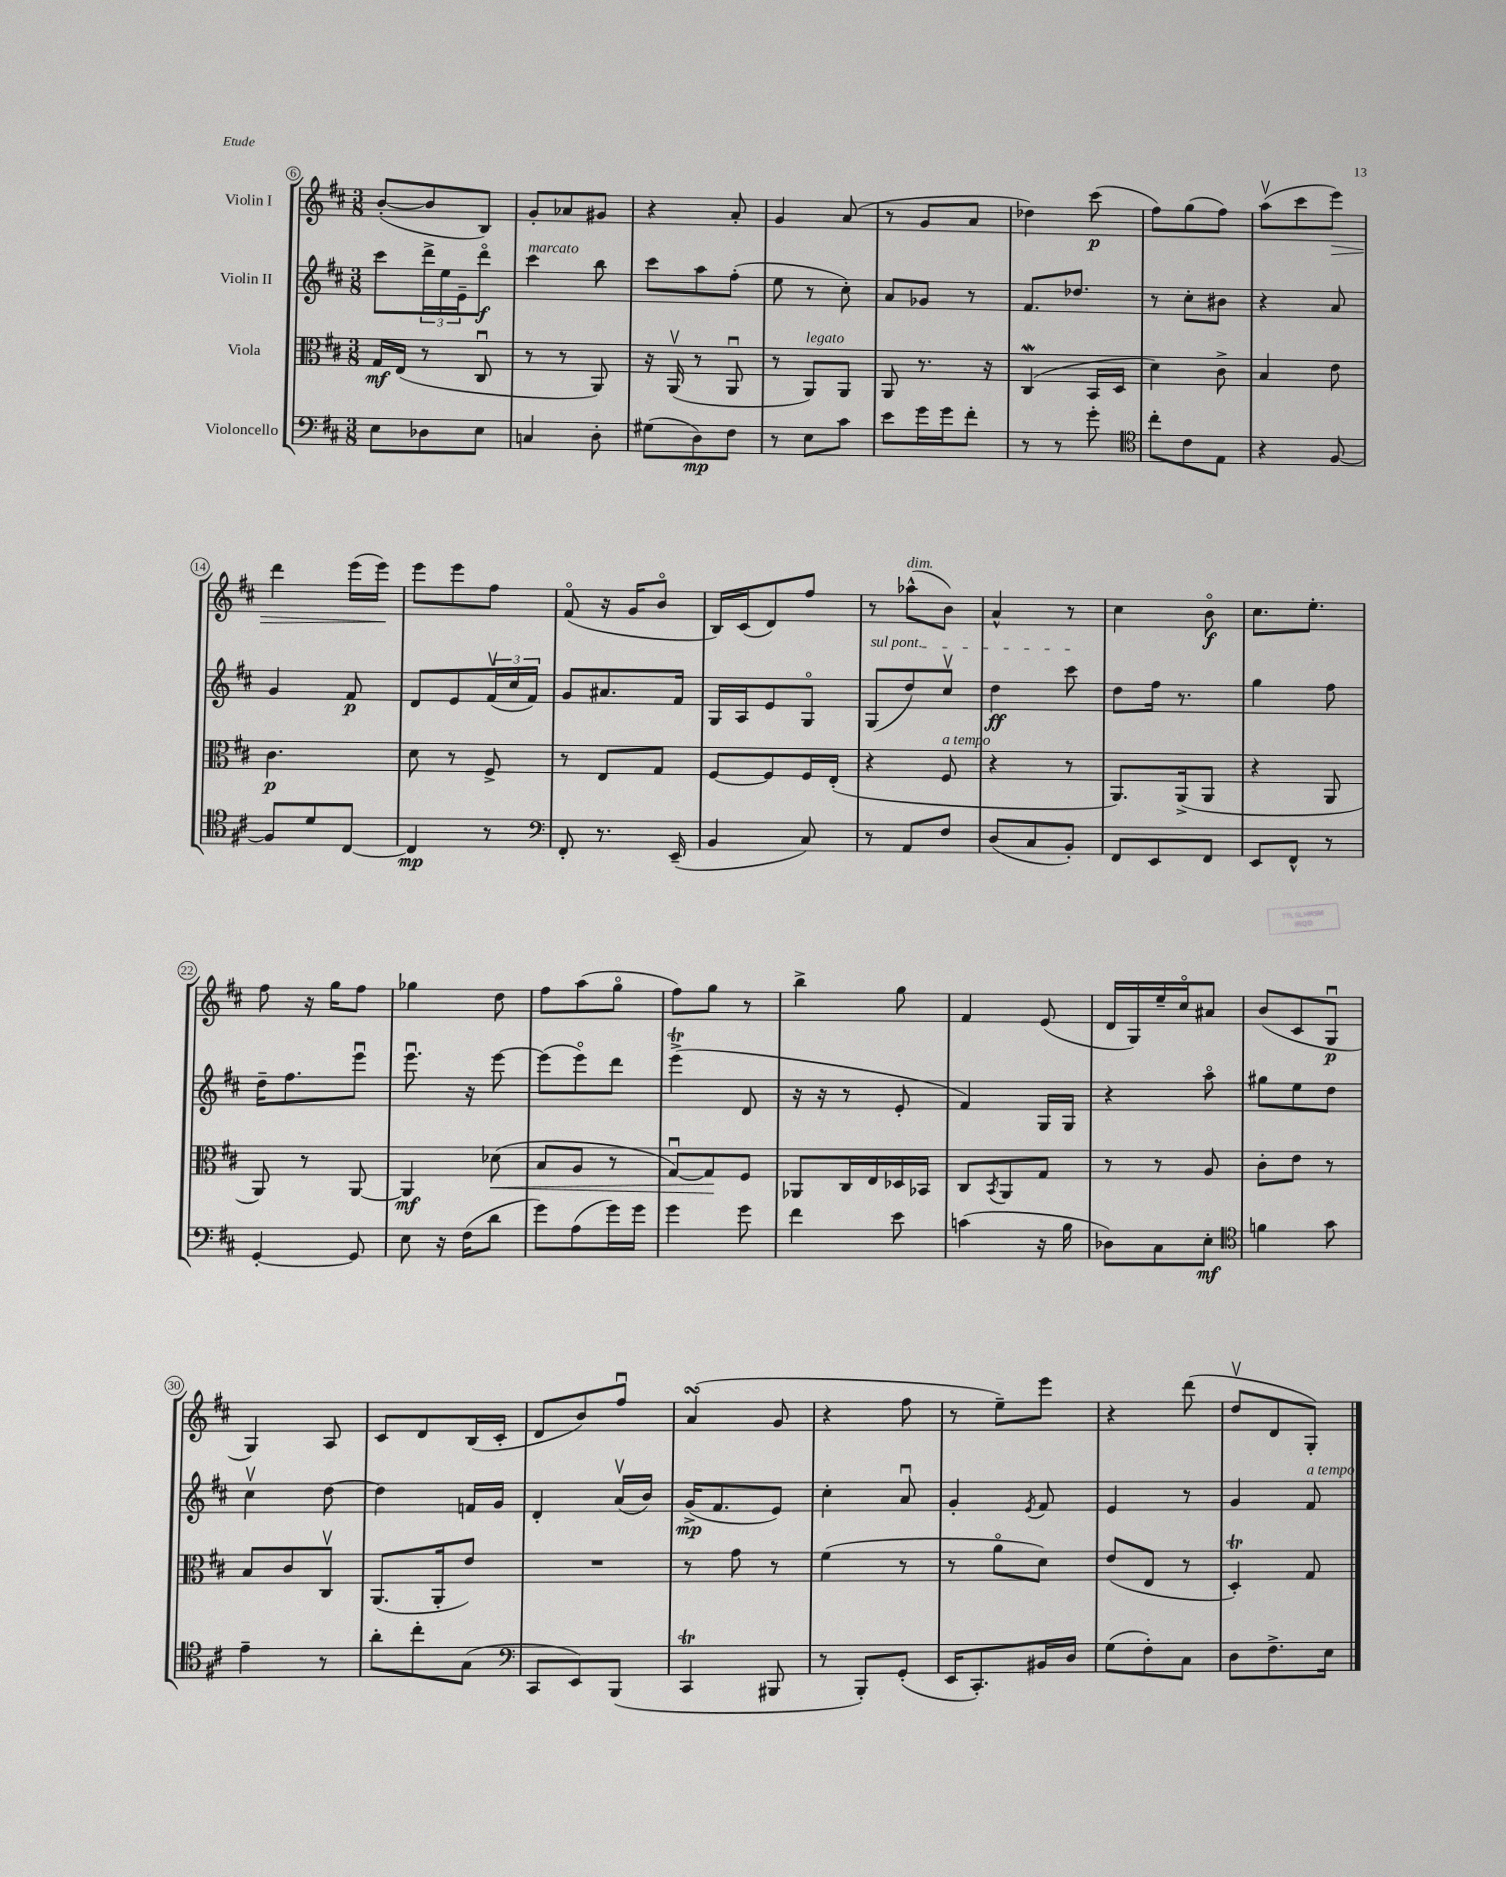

**kern	**kern	**kern	**kern
*staff4	*staff3	*staff2	*staff1
*clefF4	*clefC3	*clefG2	*clefG2
*k[f#c#]	*k[f#c#]	*k[f#c#]	*k[f#c#]
*M3/8	*M3/8	*M3/8	*M3/8
8E	16G	8ccc#	([8b'
.	(16E	.	.
8D-	8r	24ddd^	8b]
.	.	24ee	.
.	.	24e~	.
8E	8C#u	8dddo	8B)
=	=	=	=
4C	8r	4ccc#	8g'
.	8r	.	8a-
8D'	8AA)	8bb	8g#
=	=	=	=
(8G#	16r	8ccc#	4r
.	(16AAv	.	.
8D)	8r	8aa	.
8F#	8AAu	(8ff#'	8a'
=	=	=	=
8r	8r	8ee	4g
8E	8AA)	8r	.
8c#	8AA	8cc#')	(8a
=	=	=	=
8e	8AA	8a	8r
16g	8.r	8g-	8g
16g	.	.	.
8f#'	.	8r	8a
.	16r	.	.
=	=	=	=
8r	(4C#	8.f#	4dd-)
8r	.	.	.
.	.	8.dd-	.
8g'	16BB	.	(8ccc#
.	16D	.	.
=	=	=	=
*clefC4	*	*	*
8cc#'	4d)	8r	8ff#)
8c#	.	8cc#'	(8gg
8E	8c#^	8b#	8ff#)
=	=	=	=
4r	4B	4r	(8aav
.	.	.	8ccc#
[8F#	8e	8a	8eee)
=	=	=	=
8F#]	4.c#	4g	4ddd
8d	.	.	.
[8C#	.	8f#	(16eee
.	.	.	16eee)
=	=	=	=
4C#]	8d	8d	8eee
.	8r	8e	8eee
8r	8F#^	(24f#v	8ff#
.	.	24cc#	.
.	.	24f#)	.
=	=	=	=
*clefF4	*	*	*
8FF#'	8r	8g	(8f#o
8.r	8E	8.a#	16r
.	.	.	16g
.	8G	.	8bo
(16EE~	.	16f#	.
=	=	=	=
4BB	[8F#	16G	16B)
.	.	16A	(16c#
.	8F#]	8e	8d)
8C#)	16F#	8Go	8ff#
.	(16E'	.	.
=	=	=	=
8r	4r	(8G	8r
8AA	.	8dd)	(8aa-^^
8F#	8F#	8cc#v	8b)
=	=	=	=
(8D	4r	4dd	4a^^
8C#	.	.	.
8BB')	8r	8ccc#	8r
=	=	=	=
8FF#	8.AA)	8dd	4cc#
8EE	.	16ff#	.
.	(16AA^	8.r	.
8FF#	8AA	.	8bo
=	=	=	=
8EE	4r	4gg	8.cc#
8FF#^^	.	.	.
.	.	.	8.ee'
8r	8AA	8ff#	.
=	=	=	=
[4GG'	8AA)	16dd~	8ff#
.	.	8.ff#	.
.	8r	.	16r
.	.	.	16gg
8GG]	[8AA	8eeeu	8ff#
=	=	=	=
8E	4AA]	8.eeeu	4gg-
16r	.	.	.
(16F#	.	16r	.
8d	(8d-	[8eee	8dd
=	=	=	=
8g)	8B	(8eee]	8ff#
(8A	8A	8eeeo)	(8aa
16g)	8r	8ddd	8ggo
16g	.	.	.
=	=	=	=
4g	[8Gu)	(4eee^	8ff#)
.	8G]	.	8gg
8g	8F#	8d	8r
=	=	=	=
4f#	8AA-	16r	4bb^
.	.	16r	.
.	16C#	8r	.
.	16E	.	.
8e	16D-	8e'	8gg
.	16BB-	.	.
=	=	=	=
(4c	8C#	4f#)	4f#
.	8qBB	.	.
.	8AA	.	.
16r	8G	16G	(8e
16B	.	16G	.
=	=	=	=
8D-)	8r	4r	16d
.	.	.	16G)
8C#	8r	.	16ee~
.	.	.	16cc#o
8E'	8A	8aao	8a#
=	=	=	=
*clefC4	*	*	*
4f	8c#'	8gg#	(8b
.	8e	8ee	8c#
8g	8r	8dd	8Gu
=	=	=	=
4e~	8B	4cc#v	4G)
.	8c#	.	.
8r	8C#v	[8dd	8A
=	=	=	=
8a'	(8.AA	4dd]	8c#
8cc#'	.	.	8d
.	16AA'	.	.
(8G	8e)	16f	(16B
.	.	16g	16c#'
=	=	=	=
*clefF4	*	*	*
8CC#	4.r	4d'	8d
8EE)	.	.	8b)
(8BBB	.	(16av	8ff#u
.	.	16b)	.
=	=	=	=
4CC#	8r	(16g^	(4a
.	.	8.f#	.
.	8g	.	.
8BBB#	8r	8e)	8g
=	=	=	=
8r	(4f#	4cc#'	4r
8BBB')	.	.	.
(8GG'	8r	8au	8ff#
=	=	=	=
16EE	8r	4g'	8r
8.CC#')	.	.	.
.	8ao	.	8ee~)
.	.	8qe	.
16BB#	8d)	8f#	8eee
16D	.	.	.
=	=	=	=
(8G	(8e	4e	4r
8F#')	8E	.	.
8C#	8r	8r	(8ddd
=	=	=	=
8D	4D')	4g	8ddv
8.F#^	.	.	8d
.	8G	8f#	8G')
16E	.	.	.
==	==	==	==
*-	*-	*-	*-
